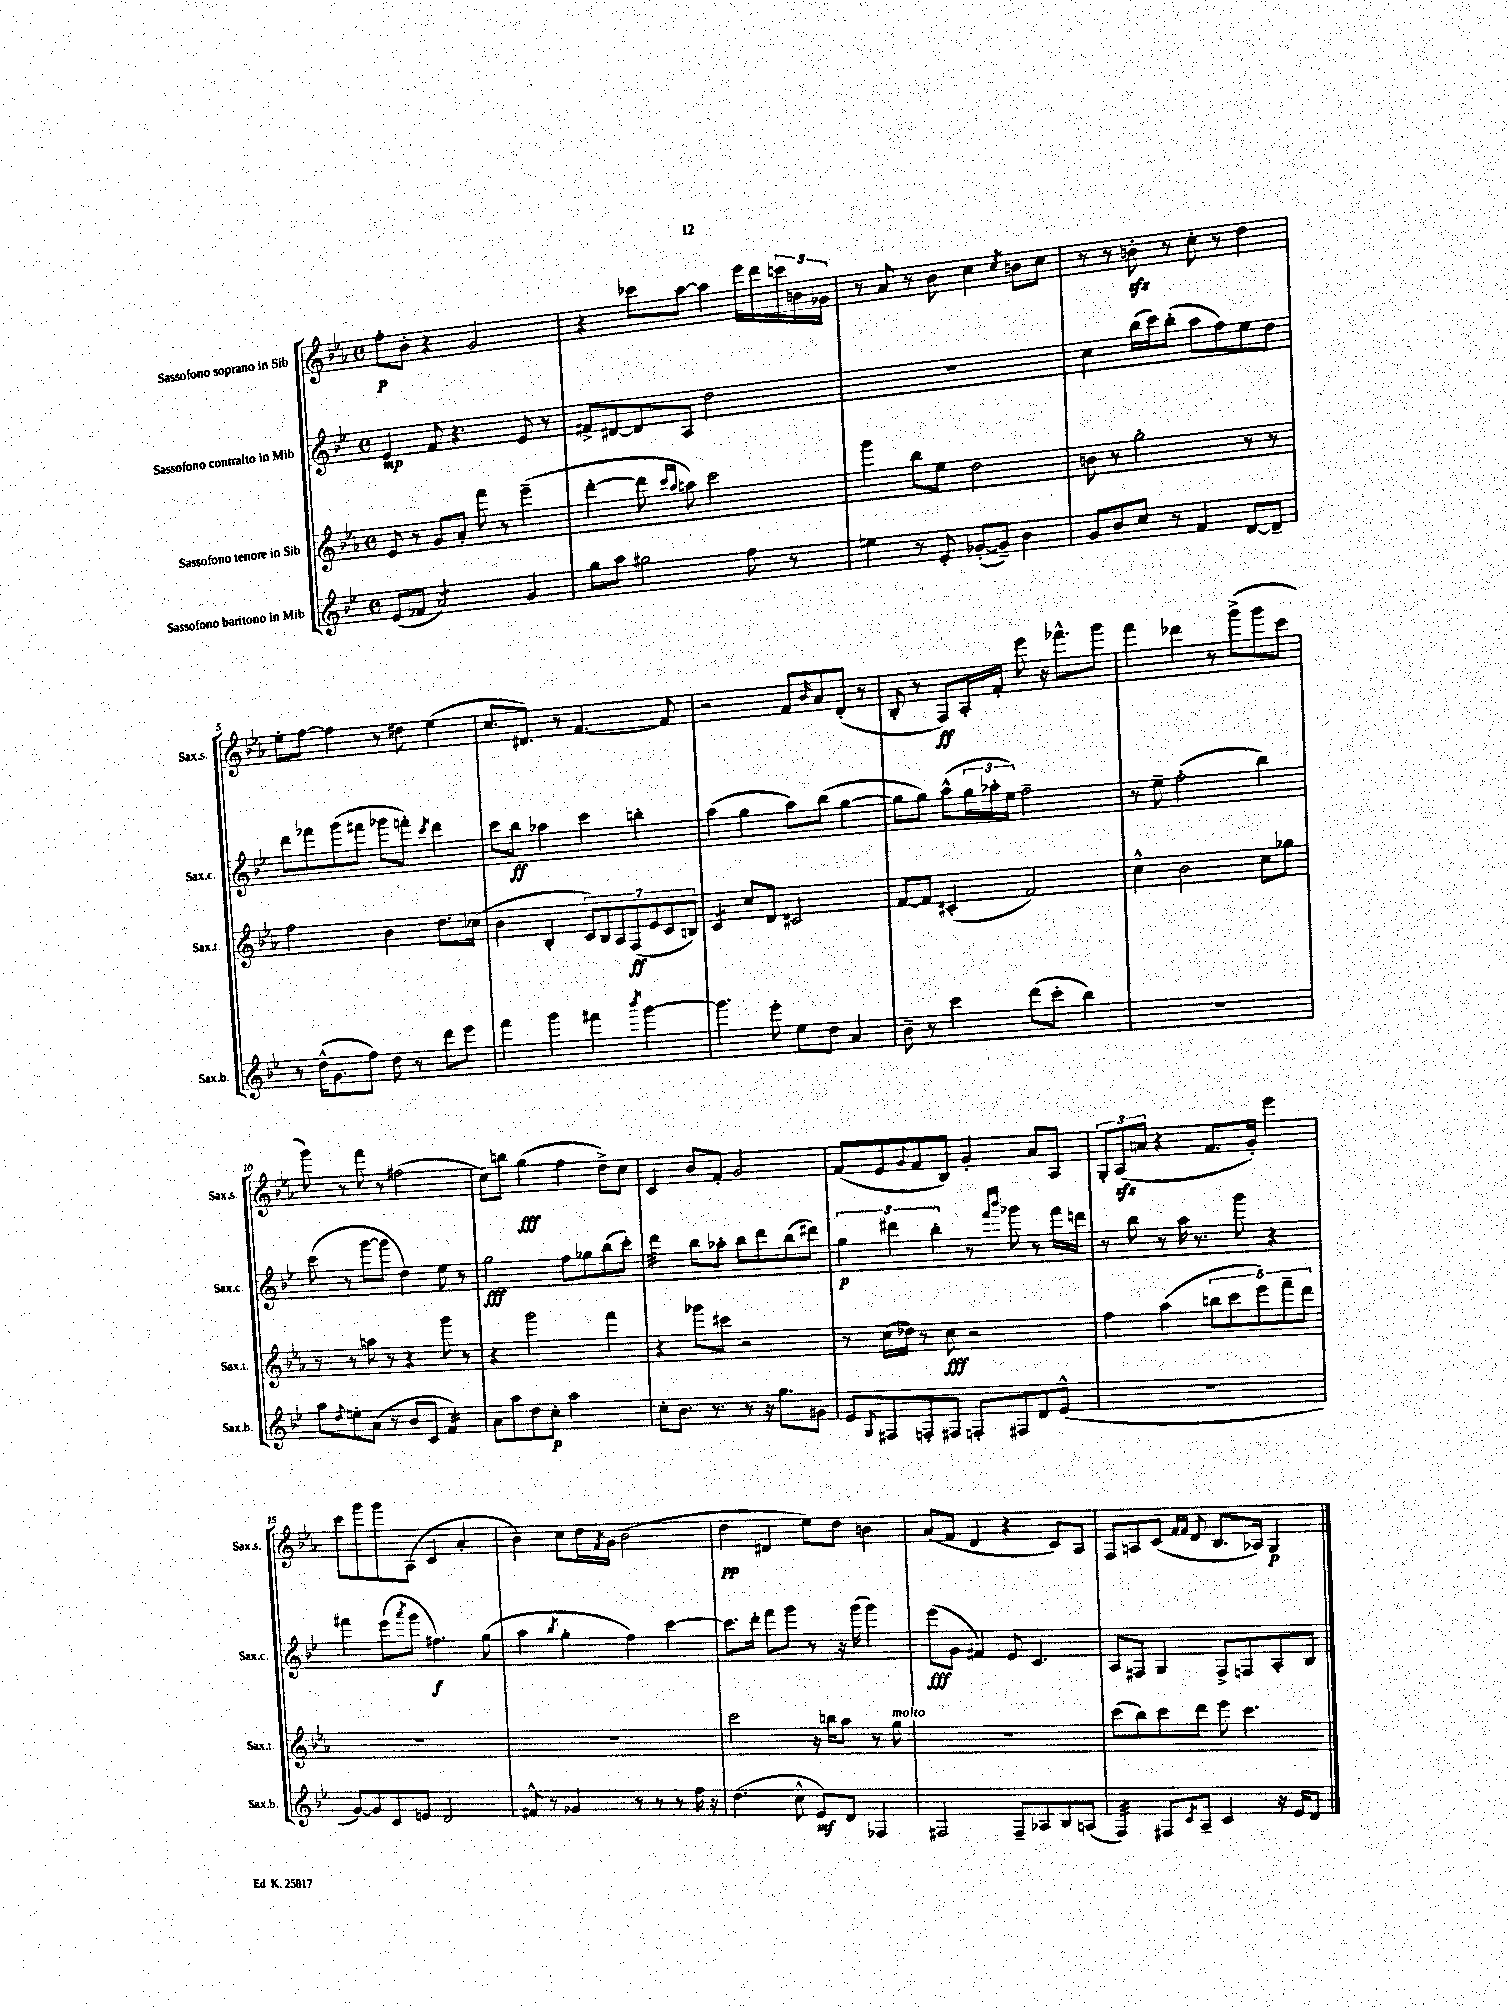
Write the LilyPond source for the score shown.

<<
\new StaffGroup <<
\new Staff = "s0" \with { instrumentName = "Sassofono soprano in Sib" shortInstrumentName = "Sax.s." } {
    \clef treble \key ees \major \defaultTimeSignature \time 4/4
    f''8-.\p bes'8-. r4 g'2 |
    r4 ces'''8 aes''8~ aes''4 ees'''16 d'''16 \tuplet 3/2 { c'''16 b'16 ges'16 } |
    r8 aes'8 r8 bes'8 c''4 \acciaccatura { c''8 } b'8 c''8 |
    r8 r8 b'8-.\sfz r8 c''8-. r8 d''4 |
    ees''8-. f''8~ f''4 r8 dis''8 ees''4( |
    c''8. dis'8.) r8 f'4.~ f'8 |
    r2 f'8 \grace { bes'16 } aes'8 d'8-.( r8 |
    bes8-. r8 f8\ff) aes16-. f'16-. ees'''8 r16 fes'''8.-^ g'''8 |
    f'''4 des'''4 r8 g'''8->( g'''8 c'''8 |
    g'''8) r8 f'''8 r8 fis''2( |
    c''8) b''8 g''4\fff( f''4 d''8->) c''8 |
    c'4 bes'8 f'8-. g'2 |
    f'8( ees'8 \appoggiatura { g'8 } f'8 bes8) g'4-. aes'8 aes8 |
    \tuplet 3/2 { g8-. aes8\sfz( a'8 } r4 f'8. g'16-.) ees'''4 |
    c'''8 g'''8 g'''8 aes8( c'4 aes'4-. |
    bes'4) c''8 d''16 \acciaccatura { f'8 } g'16 bes'2( |
    d''4\pp dis'4 ees''8) d''8 b'4 |
    aes'8( f'8 d'4 r4 c'8) aes8 |
    f8 a8 c'8( \grace { f'16 f'16 } d'8 bes8. aes16) g4\p \bar "|." |
}
\new Staff = "s1" \with { instrumentName = "Sassofono contralto in Mib" shortInstrumentName = "Sax.c." } {
    \clef treble \key bes \major \defaultTimeSignature \time 4/4
    ees'4\mp f'8 r4. ees'8 r8 |
    fis'8-> dis'8~ dis'8 a8 d''2 |
    R1 |
    c''4 bes''16( c'''16) bes''8-.( a''8 f''8) ees''8 d''8 |
    d'''8 fes'''8 g'''8( fis'''8 ges'''8 f'''8-.) \acciaccatura { c'''8 } d'''4 |
    c'''8 bes''8\ff aes''4 c'''4 b''4-. |
    a''4( g''4 a''8) bes''8( g''4~ |
    g''8 g''8) a''8-^( \tuplet 3/2 { g''16 aes''16-. ees''16) } f''2-- |
    r8 ees''8-- f''2-.( bes''4) |
    c'''8( r8 g'''8~ g'''8 d''4) ees''8 r8 |
    g''2\fff f''8 ges''8 bes''8( c'''8-.) |
    d'''4:32 bes''8 aes''8-. bes''8 d'''8 bes''8( dis'''8) |
    \tuplet 3/2 { g''4\p dis'''4 bes''4-. } r8 \grace { f'''16 bes'''16 } ges'''8 r8 f'''16 d'''16 |
    r8 bes''8 r8 a''16 r8. g'''8 r4 |
    fis'''4 ees'''8( \acciaccatura { a'''8 } g'''8 fis''4.\f) g''8( |
    a''4 \acciaccatura { bes''8 } g''4-. f''4) c'''4~ |
    c'''8. d'''16-. f'''8 g'''8 r8 r16 g'''16( g'''4) |
    ees'''8\fff( g'8 fis'4) ees'8 c'4. |
    a8 fis8 g4 fis8-> f8 a8-. bes8 \bar "|." |
}
\new Staff = "s2" \with { instrumentName = "Sassofono tenore in Sib" shortInstrumentName = "Sax.t." } {
    \clef treble \key ees \major \defaultTimeSignature \time 4/4
    ees'8 r8 g'8 aes'8-. f'''8 r8 ees'''4--( |
    d'''4~-. d'''8 \grace { c'''16 aes''16 } a''8) c'''2 |
    g'''4 bes''8 ees''8 d''2 |
    b'8 r8 g''2-. r8 r8 |
    f''2 bes'4 d''8. ces''16( |
    bes'4 bes4-. \tuplet 7/4 { c'8) bes8 aes8 f8\ff( ees'8 c'8 b8) } |
    c'4:8 c''8 d'8 cis'2 |
    f'8~ f'8 cis'4-.( f'2) |
    c''4-^ bes'2 c''8 ges''8 |
    r8 r8 a''8 r8 r4 g'''8 r8 |
    r4 g'''2 f'''4 |
    r4 ges'''8 cis'''8 r2 |
    r8 c''16( des''16) r8 c''8\fff r2 |
    f''4 aes''4( \tuplet 5/4 { b''8 c'''8 ees'''8) f'''8-- d'''8 } |
    R1 |
    R1 |
    c'''2 r16 b''16 aes''8 r8 g''8^\markup { \italic "molto" } |
    R1 |
    c'''8( bes''8) c'''8 d'''8 ees'''8 c'''4. \bar "|." |
}
\new Staff = "s3" \with { instrumentName = "Sassofono baritono in Mib" shortInstrumentName = "Sax.b." } {
    \clef treble \key bes \major \defaultTimeSignature \time 4/4
    ees'8( fes'8 a'2:8) g'4 |
    g''8 a''8 gis''2 f''8 r8 |
    e''4 r8 ees'8-. ges'8~-.( ges'8--) bes'4 |
    g'8 bes'8 c''8 r8 f'4 d'8~ d'8-- |
    r8 d''16-^( g'8. f''8) d''8 r8 d'''8 ees'''8 |
    f'''4 g'''4 fis'''4 \acciaccatura { bes'''8 } g'''4~ |
    g'''4. ees'''8-. ees''8 d''8 a'4 |
    bes'8-- r8 c'''4 d'''8( c'''8-. bes''4) |
    R1 |
    a''8 \appoggiatura { d''8 } e''8-. a'8( r8 bes'8 c'8 f'4:16) |
    a'8 a''8 d''8 c''8-.\p a''2 |
    c''8-. bes'8. r8. r8 r16 g''8. gis'8 |
    ees'8 \appoggiatura { g8 } fis8 f8-. fis8 f8-. fis8 d'8 ees'8-^( |
    R1 |
    g'8~) g'8 c'8 e'8 d'2 |
    fis'8-^ r8 ges'4 r8 r8 r8 f''16 r16 |
    d''4.( c''8-^ ees'8\mf) d'8 fes4 |
    fis2 fis8-- aes8 bes8 a8( |
    f4:32) fis8 \acciaccatura { c'8 } a8-- c'4 r16 ees'16 d'8 \bar "|." |
}
>>
>>
